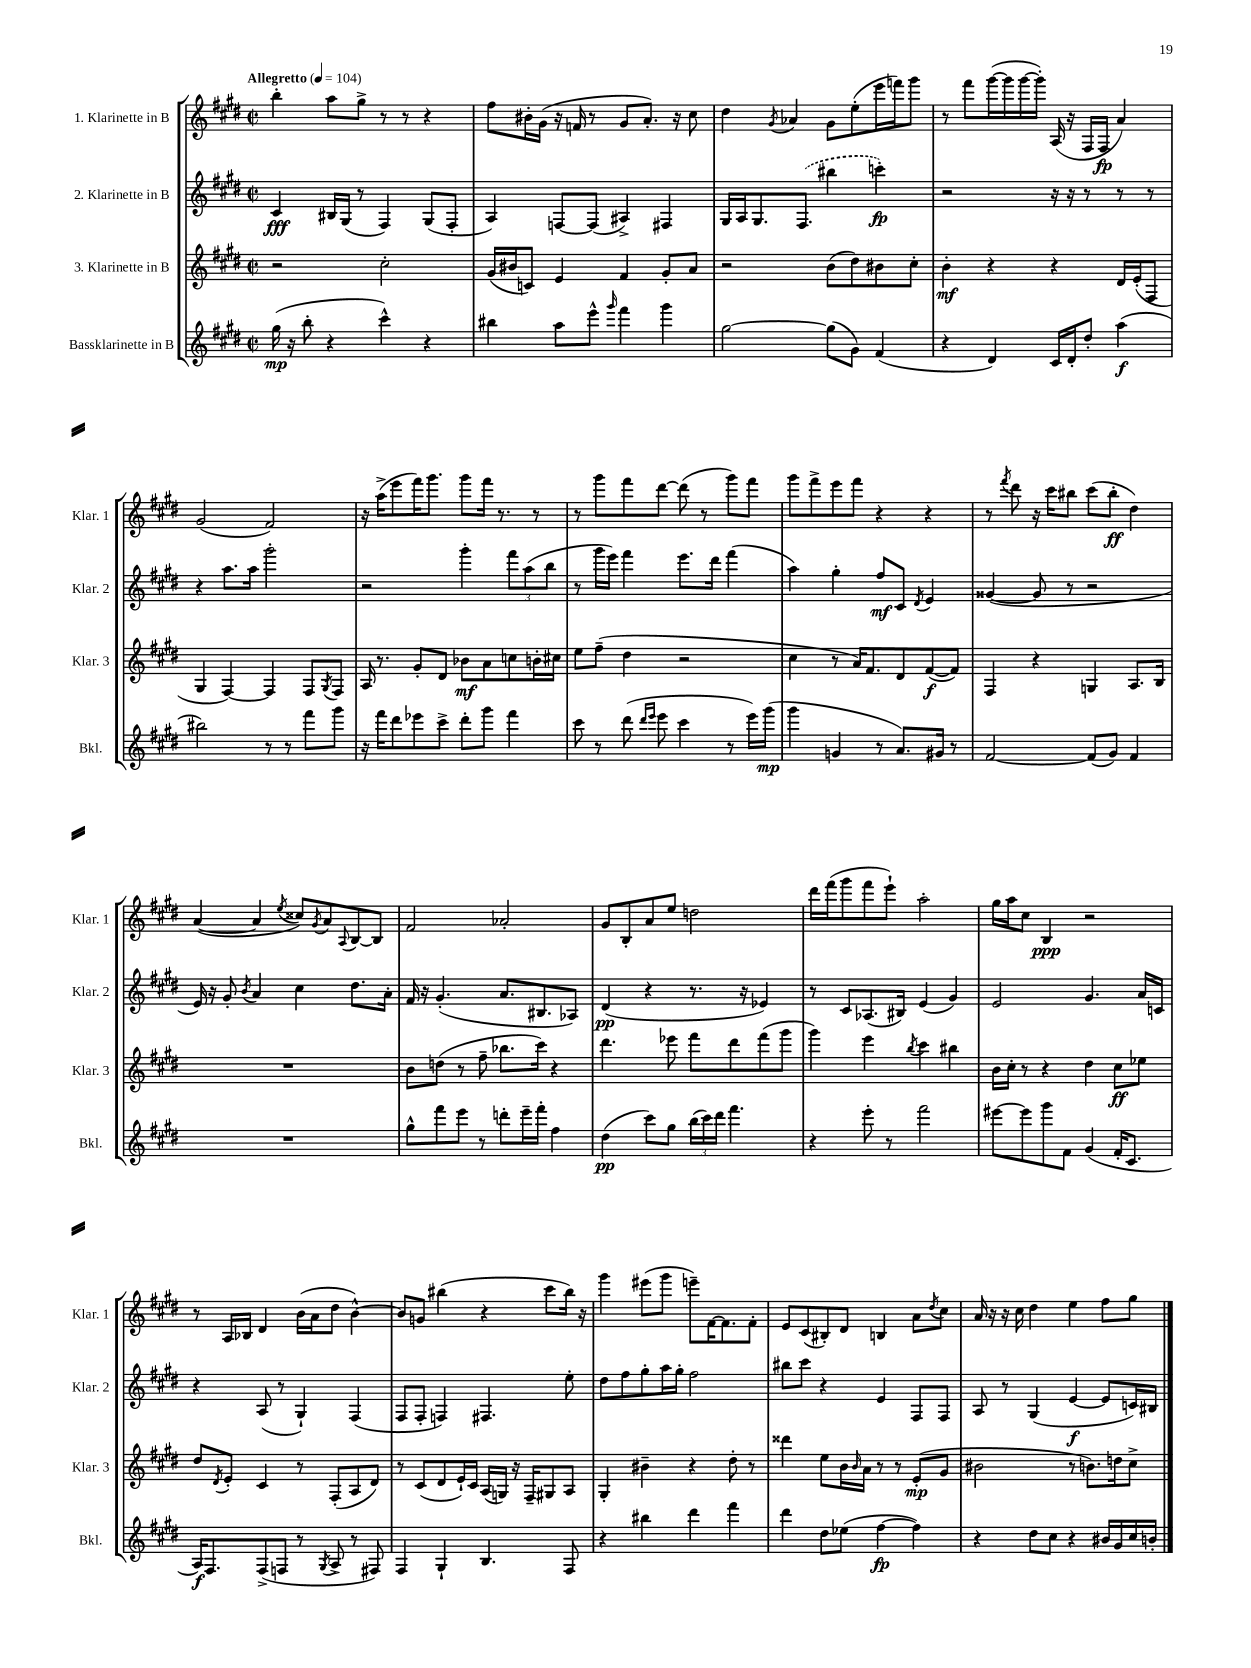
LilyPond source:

<<
\new StaffGroup <<
\new Staff = "s0" \with { instrumentName = "1. Klarinette in B" shortInstrumentName = "Klar. 1" } {
    \clef treble \key e \major \defaultTimeSignature \time 2/2 \tempo "Allegretto" 4 = 104
    b''4-. a''8 gis''8-> r8 r8 r4 |
    fis''8 bis'16-. gis'16( r16 f'16 r8 gis'8 a'8.-.) r16 cis''8 |
    dis''4 \acciaccatura { gis'8 } aes'4 gis'8 e''8-.( e'''16 f'''16) gis'''8 |
    r8 fis'''8 gis'''16~( gis'''16 gis'''16~ gis'''16-.) a16( r16 fis16 fis16\fp a'4) |
    gis'2( fis'2) |
    r16 a''16->( e'''8 fis'''16) gis'''8. gis'''8 fis'''16 r8. r8 |
    r8 gis'''8 fis'''8 dis'''8~ dis'''8( r8 gis'''8) fis'''8 |
    gis'''8 fis'''8-> e'''8 fis'''8 r4 r4 |
    r8 \acciaccatura { fis'''8 } dis'''8 r16 cis'''16 bis''8 cis'''8( bis''8-.\ff dis''4) |
    a'4~( a'4 \acciaccatura { e''8 } cisis''8) \acciaccatura { gis'8 } a'8 \appoggiatura { a8 } b8~ b8 |
    fis'2 aes'2-. |
    gis'8 b8-. a'8 e''8 d''2 |
    dis'''16 fis'''16( gis'''8 fis'''8 e'''8-!) a''2-. |
    gis''16 a''16 cis''8 b4\ppp r2 |
    r8 a16 bes16 dis'4 b'16( a'16 dis''8 b'4~-^) |
    b'8 g'8 bis''4( r4 cis'''8 bis''16) r16 |
    gis'''4 eis'''8( gis'''8 e'''8--) fis'16~ fis'8. fis'8-. |
    e'8 cis'8( bis8-.) dis'8 b4 a'8 \acciaccatura { dis''8 } cis''8 |
    a'16 r16 r16 cis''16 dis''4 e''4 fis''8 gis''8 \bar "|." |
}
\new Staff = "s1" \with { instrumentName = "2. Klarinette in B" shortInstrumentName = "Klar. 2" } {
    \clef treble \key e \major \defaultTimeSignature \time 2/2
    cis'4\fff bis16 gis16( r8 fis4) gis8( fis8-. |
    a4) f8~ f8( ais4->) fis4 |
    gis16 a16 gis8. \once \slurDashed fis8.( bis''4 c'''4-.\fp) |
    r2 r16 r16 r8 r8 r8 |
    r4 a''8. a''16 gis'''2-. |
    r2 gis'''4-. \tuplet 3/2 { fis'''8 a''8( b''8 } |
    r8 gis'''16 e'''16) fis'''4 e'''8. dis'''16 fis'''4( |
    a''4) gis''4-. fis''8\mf cis'8 \acciaccatura { dis'8 } e'4 |
    gisis'4~( gisis'8 r8 r2 |
    e'16) r16 gis'8-. \acciaccatura { b'8 } a'4 cis''4 dis''8. a'16-. |
    fis'16 r16 gis'4.-.( a'8. bis8. aes8) |
    dis'4\pp( r4 r8. r16 ees'4) |
    r8 cis'8 aes8.( bis16) e'4( gis'4) |
    e'2 gis'4. a'16 c'16 |
    r4 a8( r8 gis4-!) fis4( |
    fis8 fis8-. f4) fis4. e''8-. |
    dis''8 fis''8 gis''8-. a''16 gis''16-. fis''2 |
    bis''8 cis'''8 r4 e'4 fis8 fis8 |
    a8 r8 gis4( e'4~\f e'8 c'16) bis16 \bar "|." |
}
\new Staff = "s2" \with { instrumentName = "3. Klarinette in B" shortInstrumentName = "Klar. 3" } {
    \clef treble \key e \major \defaultTimeSignature \time 2/2
    r2 cis''2-. |
    gis'16( bis'16 c'8) e'4 fis'4 gis'8-. a'8 |
    r2 b'8( dis''8) bis'8 cis''8-. |
    b'4-.\mf r4 r4 dis'16 e'16-.( fis8 |
    gis4 fis4~) fis4 fis8 \acciaccatura { gis8 } fis8 |
    a16 r8. gis'8-. dis'8 bes'8\mf a'8 c''8 b'16-. cis''16 |
    e''8 fis''8--( dis''4 r2 |
    cis''4 r8 a'16) fis'8. dis'8 fis'8~\f( fis'8) |
    fis4 r4 g4 a8. b16 |
    R1 |
    b'8 d''8( r8 fis''8-- bes''8. cis'''16) r4 |
    dis'''4. ees'''8 fis'''8 dis'''8 fis'''8( gis'''8 |
    gis'''4) e'''4 \acciaccatura { b''8 } cis'''4 bis''4 |
    b'16 cis''16-. r8 r4 dis''4 cis''8\ff ees''8 |
    dis''8 \acciaccatura { dis'8 } e'8-. cis'4 r8 fis8-.( a8 dis'8) |
    r8 cis'8( dis'8 e'16-!) cis'16 a16( g16) r16 fis16-- gis8 a8 |
    gis4-. bis'4-- r4 dis''8-. r8 |
    disis'''4 e''8 b'16 \grace { b'16 } a'16 r8 r8 e'8-.\mp( gis'8 |
    bis'2 r8 b'8.) d''16 cis''8-> \bar "|." |
}
\new Staff = "s3" \with { instrumentName = "Bassklarinette in B" shortInstrumentName = "Bkl." } {
    \clef treble \key e \major \defaultTimeSignature \time 2/2
    gis''16\mp( r16 b''8-. r4 cis'''4-^) r4 |
    bis''4 a''8 e'''8-^ \grace { gis'''16 } fis'''4 gis'''4 |
    gis''2~ gis''8( gis'8) fis'4( |
    r4 dis'4) cis'16 dis'16-. dis''8-. a''4\f( |
    bis''2) r8 r8 fis'''8 gis'''8 |
    r16 fis'''16 dis'''8 ees'''8 cis'''8-> dis'''8-. gis'''8 fis'''4 |
    cis'''8 r8 dis'''8( \grace { dis'''16 e'''16 } e'''8 cis'''4 r8 e'''16) gis'''16\mp( |
    gis'''4 g'4 r8 a'8.) gis'16 r8 |
    fis'2~ fis'8( gis'8) fis'4 |
    R1 |
    gis''8-^ fis'''8 e'''8 r8 d'''8-. e'''16-- fis'''16-. fis''4 |
    dis''4\pp( cis'''8) gis''8 \tuplet 3/2 { b''16( cis'''16) dis'''16 } fis'''4. |
    r4 e'''8-. r8 fis'''2 |
    eis'''8~ eis'''8 gis'''8 fis'8 gis'4( fis'16-. cis'8. |
    a16\f) fis8. fis8->( f8 r8 \acciaccatura { gis8 } a8-> r8 fis8) |
    fis4 gis4-! b4. fis8 |
    r4 bis''4 dis'''4 fis'''4 |
    dis'''4 dis''8 ees''8( fis''4~\fp fis''4) |
    r4 dis''8 cis''8 r4 bis'16 gis'16 cis''16 b'16-. \bar "|." |
}
>>
>>
\layout { \context { \Score \remove "Bar_number_engraver" } }
